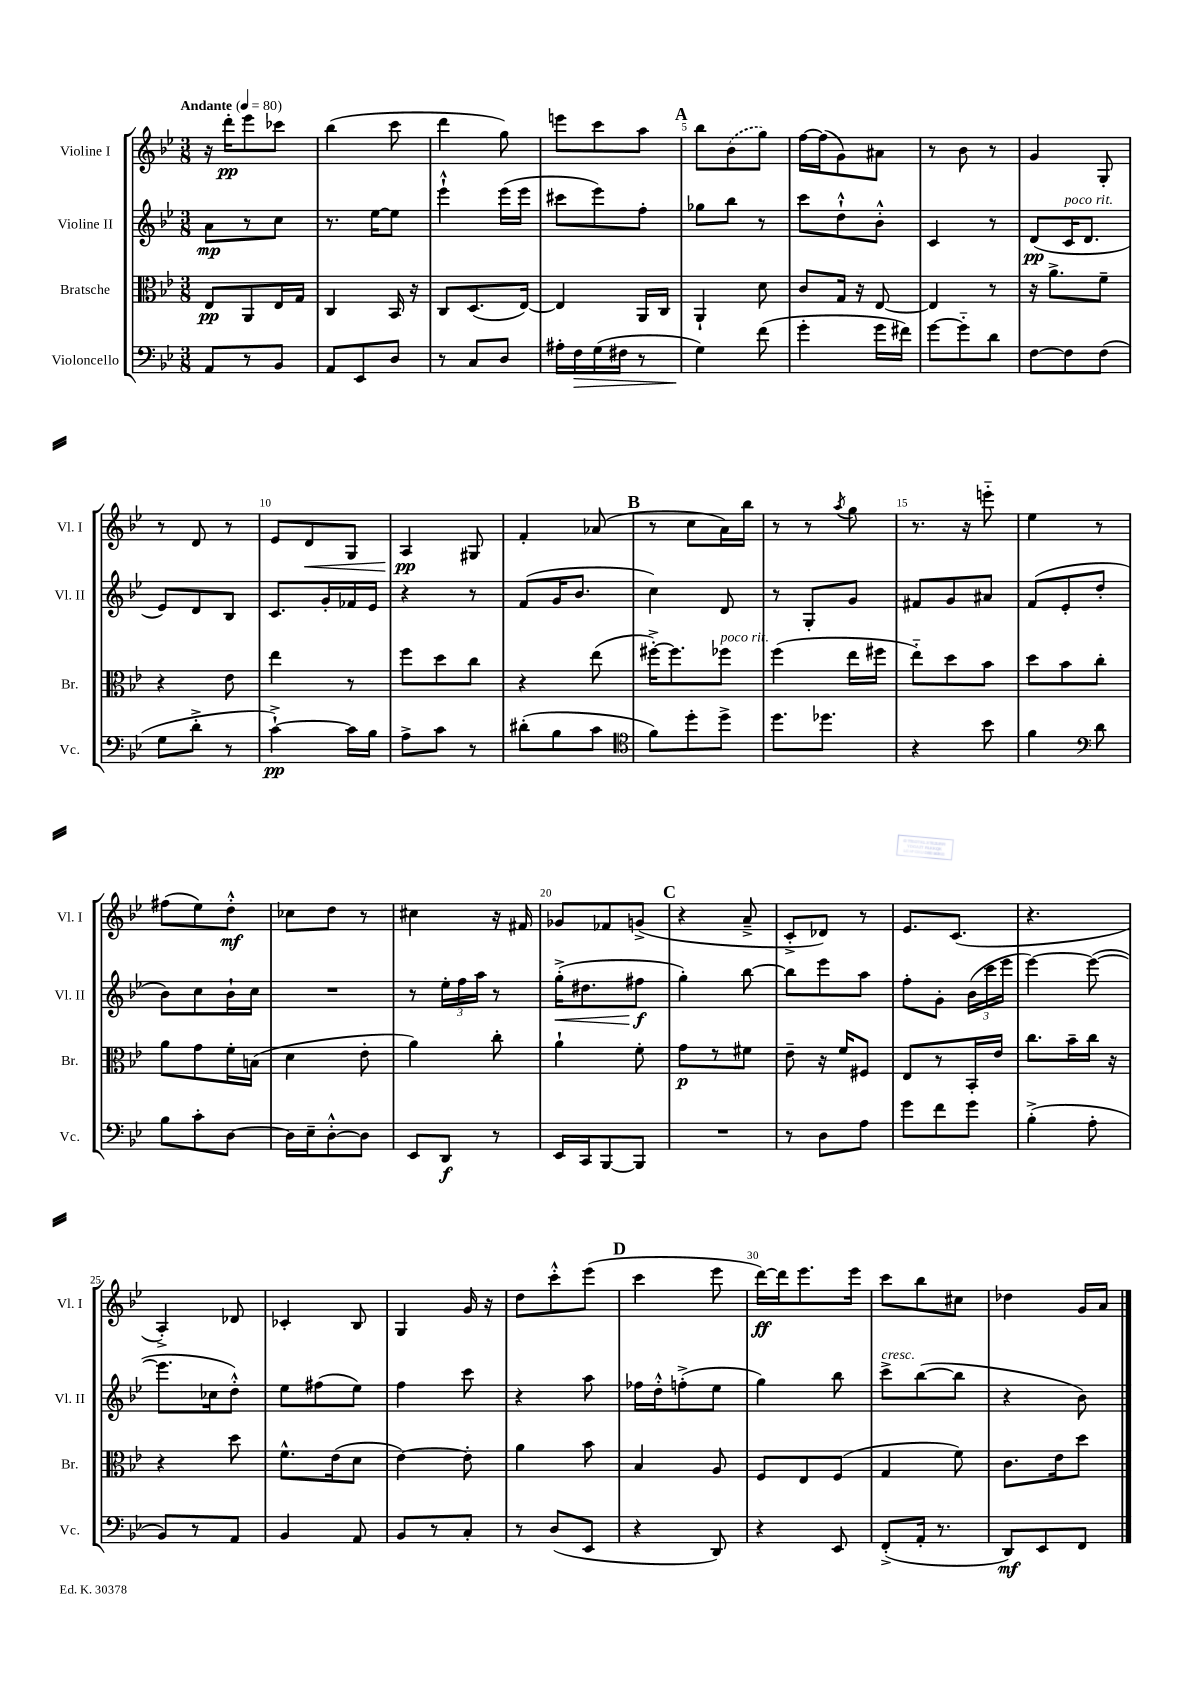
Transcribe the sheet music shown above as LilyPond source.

<<
\new StaffGroup <<
\new Staff = "s0" \with { instrumentName = "Violine I" shortInstrumentName = "Vl. I" } {
    \clef treble \key bes \major \numericTimeSignature \time 3/8 \tempo "Andante" 4 = 80
    \autoBeamOff r16 d'''16[-.\pp ees'''8 ces'''8] |
    bes''4( c'''8 |
    d'''4 g''8) |
    e'''8[ c'''8 a''8] |
    \mark \markup { \bold "A" } bes''8[ \once \slurDashed bes'8( g''8]) |
    f''16[~ f''16( g'8) ais'8] |
    r8 bes'8 r8 |
    g'4 g8-. |
    r8 d'8 r8 |
    ees'8[ d'8\< g8] |
    a4\pp\! gis8 |
    f'4-. aes'8( |
    \mark \markup { \bold "B" } r8 c''8[ a'16) bes''16] |
    r8 r8 \acciaccatura { a''8 } g''8 |
    r8. r16 e'''8-_ |
    ees''4 r8 |
    fis''8[( ees''8) d''8]-.-^\mf |
    ces''8[ d''8] r8 |
    cis''4 r16 fis'16 |
    ges'8[ fes'8 g'8]->( |
    \mark \markup { \bold "C" } r4 a'8---> |
    c'8[-.-> des'8]) r8 |
    ees'8.[ c'8.]( |
    r4. |
    a4-.->) des'8 |
    ces'4-. bes8 |
    g4 g'16 r16 |
    d''8[ c'''8-.-^ ees'''8]( |
    \mark \markup { \bold "D" } c'''4 ees'''8 |
    d'''16[~\ff) d'''16 ees'''8. ees'''16] |
    c'''8[ bes''8 cis''8] |
    des''4 g'16[ a'16] \bar "|." |
}
\new Staff = "s1" \with { instrumentName = "Violine II" shortInstrumentName = "Vl. II" } {
    \clef treble \key bes \major \numericTimeSignature \time 3/8
    \autoBeamOff a'8[\mp r8 c''8] |
    r8. ees''16[~ ees''8] |
    ees'''4-!-^ ees'''16[( ees'''16] |
    cis'''8[ ees'''8) f''8]-. |
    \mark \markup { \bold "A" } ges''8[ bes''8] r8 |
    c'''8[ d''8-!-^ bes'8]-.-^ |
    c'4 r8 |
    d'8[\pp( c'16^\markup { \italic "poco rit." } d'8.] |
    ees'8[) d'8 bes8] |
    c'8.[ g'16-. fes'16 ees'16] |
    r4 r8 |
    f'8[( g'16 bes'8.] |
    \mark \markup { \bold "B" } c''4) d'8 |
    r8 g8[-. g'8] |
    fis'8[ g'8 ais'8] |
    f'8[( ees'8-. d''8]-. |
    bes'8[) c''8 bes'16-! c''16] |
    R4. |
    r8 \tuplet 3/2 { ees''16[-. f''16 a''16] } r8 |
    g''16[-.->\<( dis''8. fis''8]\f\! |
    \mark \markup { \bold "C" } g''4-.) bes''8~ |
    bes''8[ ees'''8 a''8] |
    f''8[-. g'8]-. \tuplet 3/2 { bes'16[( c'''16 ees'''16] } |
    ees'''4~) ees'''8~( |
    ees'''8.[ ces''16 d''8]-.-^) |
    ees''8[ fis''8( ees''8]) |
    f''4 c'''8 |
    r4 a''8 |
    \mark \markup { \bold "D" } fes''16[ d''16-.-^ f''8-.->( ees''8] |
    g''4) bes''8 |
    c'''8[->^\markup { \italic "cresc." } bes''8~( bes''8] |
    r4 bes'8) \bar "|." |
}
\new Staff = "s2" \with { instrumentName = "Bratsche" shortInstrumentName = "Br." } {
    \clef alto \key bes \major \numericTimeSignature \time 3/8
    \autoBeamOff ees8[\pp a,8 ees16 g16] |
    c4 bes,16 r16 |
    c8[ d8.( ees16]~) |
    ees4 a,16[ c16] |
    \mark \markup { \bold "A" } a,4-! d'8 |
    c'8[ g16] r16 ees8~ |
    ees4 r8 |
    r16 a'8.[-> f'8]-- |
    r4 ees'8 |
    ees''4 r8 |
    f''8[ d''8 c''8] |
    r4 ees''8( |
    \mark \markup { \bold "B" } fis''16[~-.->) fis''8. fes''8]^\markup { \italic "poco rit." } |
    f''4( ees''16[ fis''16] |
    ees''8[-_) d''8 bes'8] |
    d''8[ bes'8 c''8]-. |
    a'8[ g'8 f'16-. b16]( |
    d'4 ees'8-. |
    a'4) c''8-. |
    a'4-! f'8-. |
    \mark \markup { \bold "C" } g'8[\p r8 fis'8] |
    ees'8-- r16 f'16[ fis8] |
    ees8[ r8 bes,16-. ees'16] |
    c''8.[ bes'16-- c''16] r16 |
    r4 d''8 |
    f'8.[-^ ees'16( d'8] |
    ees'4~) ees'8-. |
    a'4 bes'8 |
    \mark \markup { \bold "D" } bes4 a8 |
    f8[ ees8 f8]( |
    g4 f'8) |
    c'8.[ ees'16 d''8] \bar "|." |
}
\new Staff = "s3" \with { instrumentName = "Violoncello" shortInstrumentName = "Vc." } {
    \clef bass \key bes \major \numericTimeSignature \time 3/8
    \autoBeamOff a,8[ r8 bes,8] |
    a,8[ ees,8 d8] |
    r8 c8[ d8] |
    ais16[-. f16\> g16( fis16] r8 |
    \mark \markup { \bold "A" } g4\!) f'8( |
    g'4-. g'16[ fis'16]) |
    g'8[~ g'8-_ d'8] |
    f8[~ f8 f8]( |
    g8[ d'8]-.-> r8 |
    c'4~-!->\pp) c'16[ bes16] |
    a8[-> c'8] r8 |
    dis'8[-.( bes8 c'8] |
    \mark \markup { \bold "B" } \clef tenor f'8[) d''8-. d''8]-> |
    d''8.[ des''8.] |
    r4 bes'8 |
    f'4 \clef bass d'8 |
    bes8[ c'8-. d8]~ |
    d16[ ees16-- d8~-.-^ d8] |
    ees,8[ d,8]\f r8 |
    ees,16[ c,16 bes,,8~ bes,,8] |
    \mark \markup { \bold "C" } R4. |
    r8 d8[ a8] |
    g'8[ f'8 g'8] |
    bes4-.->( a8-. |
    bes,8[) r8 a,8] |
    bes,4 a,8 |
    bes,8[ r8 c8]-. |
    r8 d8[( ees,8] |
    \mark \markup { \bold "D" } r4 d,8) |
    r4 ees,8 |
    f,8[-.->( a,16]-. r8. |
    d,8[\mf) ees,8 f,8] \bar "|." |
}
>>
>>
\layout { \context { \Score \override BarNumber.break-visibility = ##(#f #t #t) barNumberVisibility = #(every-nth-bar-number-visible 5) } }
